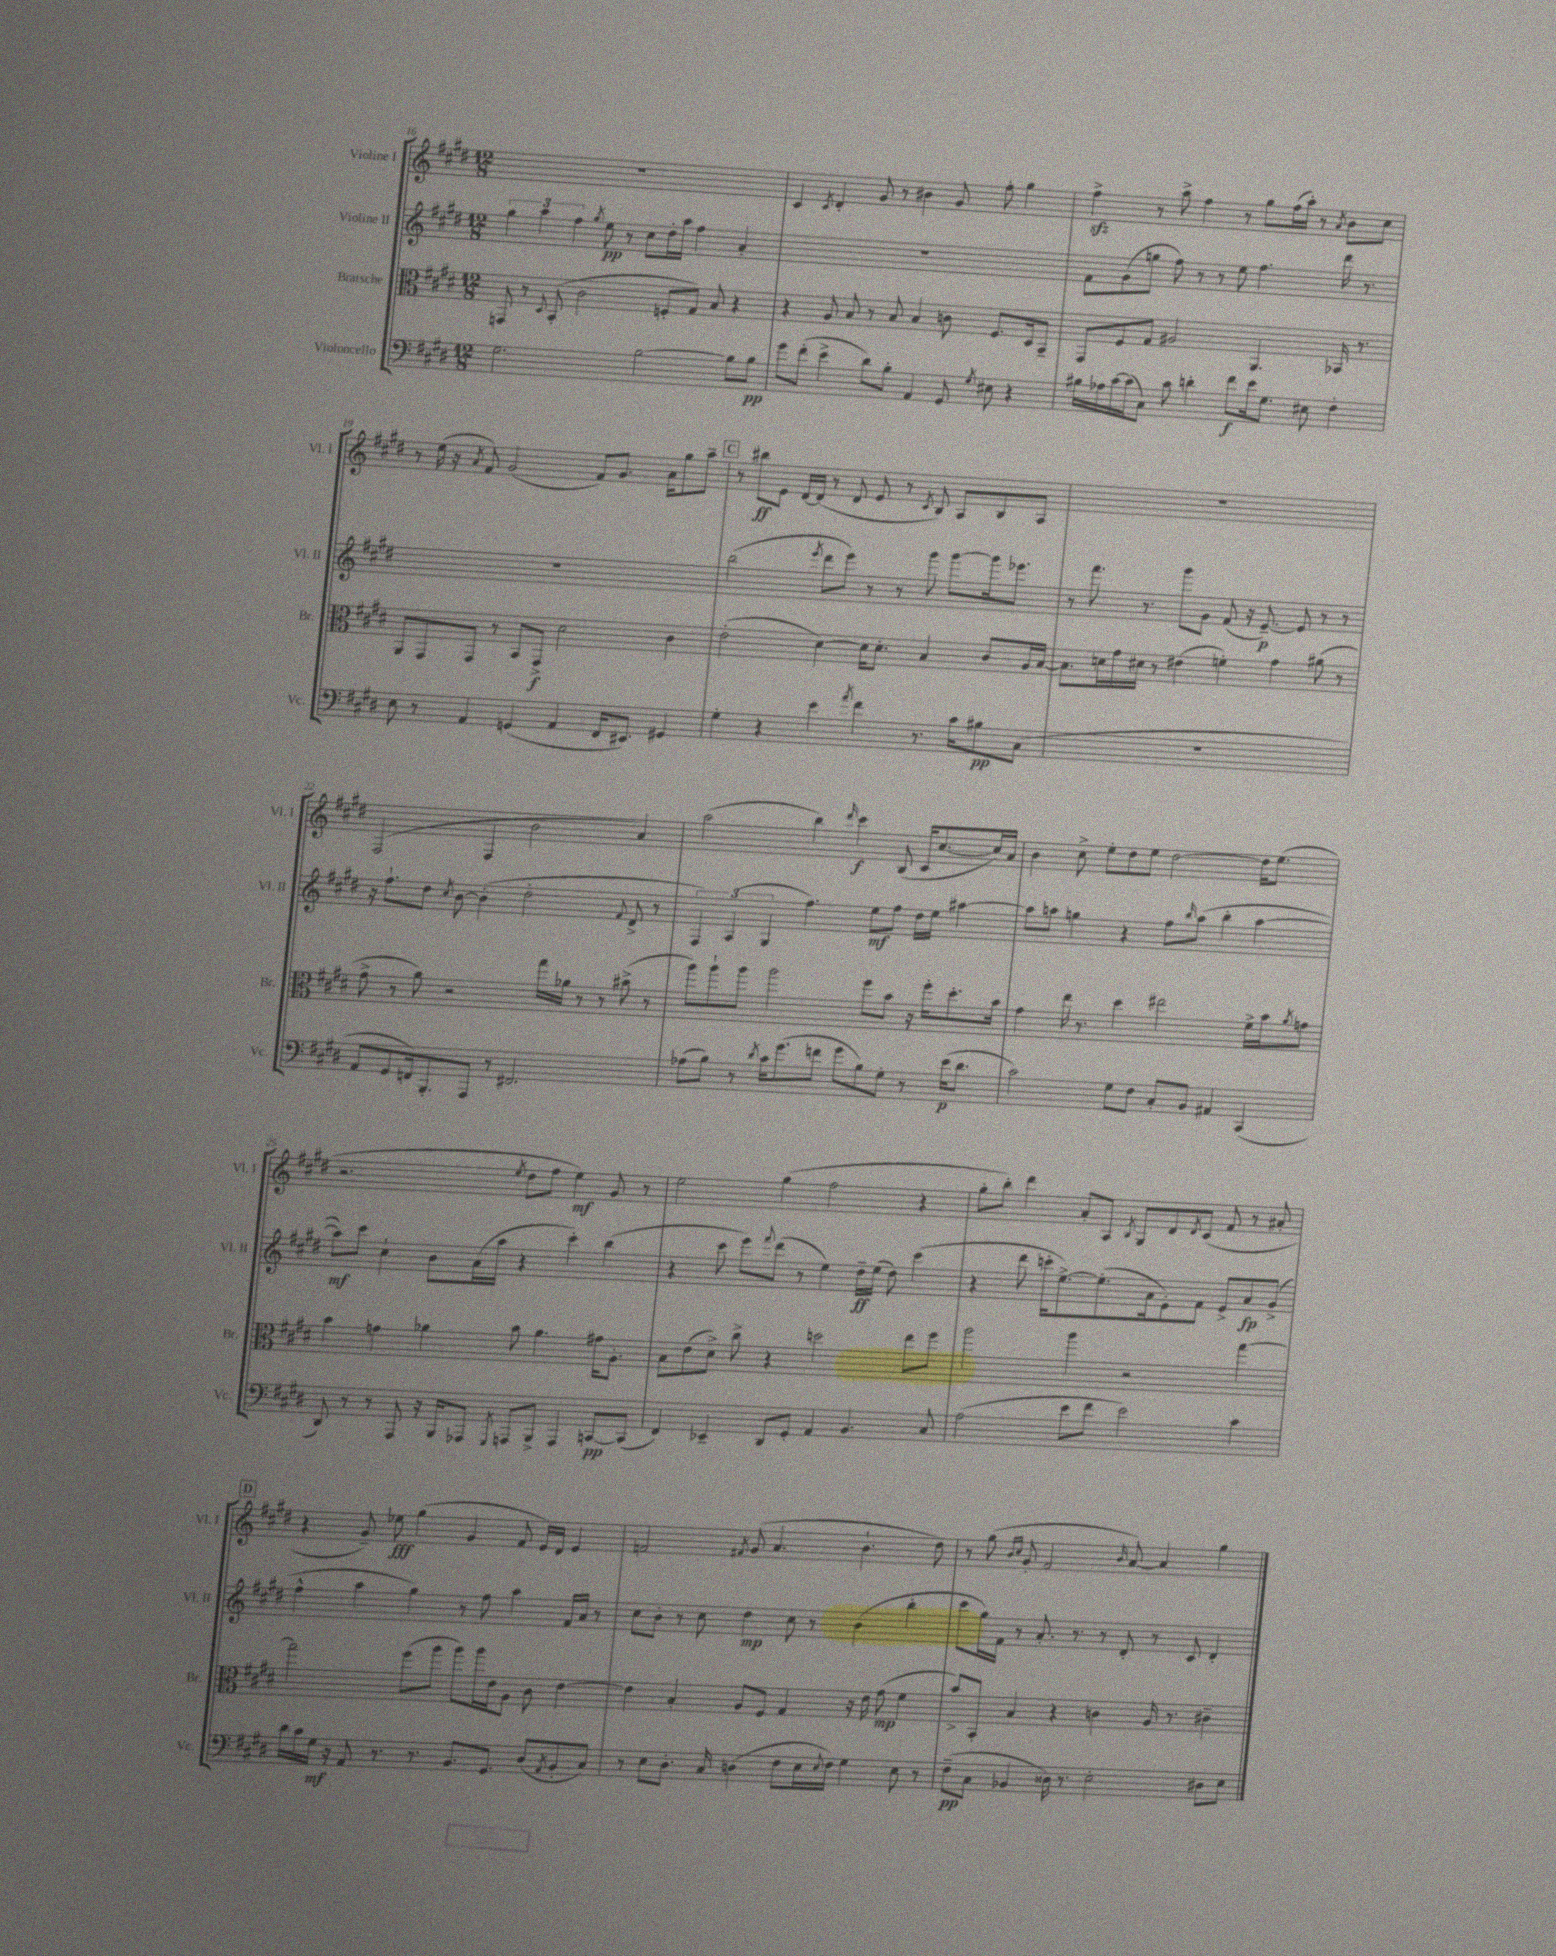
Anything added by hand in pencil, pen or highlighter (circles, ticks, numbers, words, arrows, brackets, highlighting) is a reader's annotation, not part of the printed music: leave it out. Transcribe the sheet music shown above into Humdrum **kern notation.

**kern	**dynam	**kern	**dynam	**kern	**dynam	**kern	**dynam
*part4	*part4	*part3	*part3	*part2	*part2	*part1	*part1
*staff4	*staff4	*staff3	*staff3	*staff2	*staff2	*staff1	*staff1
*I"Violoncello	*	*I"Bratsche	*	*I"Violine II	*	*I"Violine I	*
*I'Vc.	*	*I'Br.	*	*I'Vl. II	*	*I'Vl. I	*
*clefF4	*	*clefC3	*	*clefG2	*	*clefG2	*
*k[f#c#g#d#]	*	*k[f#c#g#d#]	*	*k[f#c#g#d#]	*	*k[f#c#g#d#]	*
*M12/8	*	*M12/8	*	*M12/8	*	*M12/8	*
=16	=16	=16	=16	=16	=16	=16	=16
2.G#\	.	8GGn/	.	6gg#\	.	1.r	.
.	.	8r	.	.	.	.	.
.	.	.	.	6aa\	.	.	.
.	.	8qqD#/	.	.	.	.	.
.	.	(8BB'/	.	.	.	.	.
.	.	.	.	6ff#\	.	.	.
.	.	2c#\	.	.	.	.	.
.	.	.	.	8qgg#/	.	.	.
.	.	.	.	8ee\	pp	.	.
.	.	.	.	8r	.	.	.
[2B\	.	.	.	8cc#\L	.	.	.
.	.	8Fn'/L	.	16dd#'\L	.	.	.
.	.	.	.	16aa\JJ	.	.	.
.	.	8G#/J)	.	4ff#\	.	.	.
.	.	8B/	.	.	.	.	.
8B\L]	.	4r	.	4a'/	.	.	.
8B\J	pp	.	.	.	.	.	.
=17	=17	=17	=17	=17	=17	=17	=17
8g#\L	.	4r	.	1.r	.	4c#/	.
(8f#'\J	.	.	.	.	.	.	.
.	.	.	.	.	.	8qc#/	.
4e^\	.	8A/	.	.	.	4d#'/	.
.	.	8B/	.	.	.	.	.
8d#\L)	.	8r	.	.	.	8g#/	.
8B'\J	.	8B/	.	.	.	8r	.
4AA/	.	4B/	.	.	.	4b#X\	.
8GG#/	.	8cn\	.	.	.	8g#/	.
8qG#/	.	.	.	.	.	.	.
8E#X\	.	8.F#/L	.	.	.	8ff#'\	.
4r	.	.	.	.	.	4gg#\	.
.	.	16D#/k	.	.	.	.	.
.	.	8BB~/J	.	.	.	.	.
=18	=18	=18	=18	=18	=18	=18	=18
16B#X\LL	.	8GG#/L	.	8f#\L	.	4ff#zz^\	.
16A-X\	.	.	.	.	.	.	.
[16c#\	.	8F#/	.	(8g#\	.	.	.
(16c#\J]	.	.	.	.	.	.	.
8C#\J)	.	8G#/J	.	8ggn\J	.	8r	.
8c#\	.	2A#X/	.	8ff#\)	.	8aa^\	.
4dn'\	.	.	.	8r	.	4ff#\	.
.	.	.	.	8r	.	.	.
8f#\L	f	.	.	8ee\	.	8r	.
16e\k	.	4.AA/	.	4.ff#\	.	8gg#\L	.
8.G#\J	.	.	.	.	.	.	.
.	.	.	.	.	.	(16ff#\L	.
.	.	.	.	.	.	16aa'\JJ)	.
8E#X\	.	.	.	.	.	8r	.
.	.	.	.	.	.	8qa/	.
4F#'\	.	16BB-X/	.	16ddd#\	.	8b\L	.
.	.	8.r	.	8.r	.	.	.
.	.	.	.	.	.	8cc#\J	.
!!LO:LB:g=z
=19	=19	=19	=19	=19	=19	=19	=19
8E\	.	8AA/L	.	1.r	.	8r	.
8r	.	8GG#/	.	.	.	(16ee\	.
.	.	.	.	.	.	16r	.
.	.	.	.	.	.	8qa/	.
4AA/	.	8GG#/J	.	.	.	8f#/)	.
.	.	8r	.	.	.	(2g#/	.
(4GGn/	.	8BB/L	.	.	.	.	.
.	.	8GG#^/J	f	.	.	.	.
4AA/	.	2d#\	.	.	.	.	.
.	.	.	.	.	.	8f#/L)	.
16FF#/KL	.	.	.	.	.	8.g#/J	.
8.EE#X/J)	.	.	.	.	.	.	.
.	.	.	.	.	.	16a\KL	.
4GG#X/	.	4c#\	.	.	.	8gg#\	.
.	.	.	.	.	.	8aa~\J	.
!!LO:REH:place=s1:t=C
=20	=20	=20	=20	=20	=20	=20	=20
4G#'\	.	(2e'\	.	(2bb\	.	8r	.
.	.	.	.	.	.	8bb#X\L	ff
4r	.	.	.	.	.	8e\J	.
.	.	.	.	.	.	[16d#/LL	.
.	.	.	.	.	.	(16d#/JJ]	.
.	.	.	.	8qeee/	.	.	.
4e\	.	[4d#\)	.	8ddd#\L	.	8r	.
.	.	.	.	8eee\J)	.	8d#/	.
8qa/	.	.	.	.	.	.	.
4f#\	.	16d#\KL]	.	8r	.	8e/	.
.	.	8.d#'\J	.	.	.	.	.
.	.	.	.	8r	.	8r	.
.	.	.	.	.	.	8qc#/	.
8.r	.	4B/	.	8ggg#\	.	8B/)	.
.	.	.	.	[8ggg#\L	.	8A/L	.
16c#\KL	.	.	.	.	.	.	.
8B#X\	pp	8c#/L	.	16ggg#\k]	.	8B/	.
.	.	.	.	8.eee-X\J	.	.	.
(8C#\J	.	16A/L	.	.	.	8A/J	.
.	.	[16B/JJ	.	.	.	.	.
=21	=21	=21	=21	=21	=21	=21	=21
1.r	.	8.B\L]	.	8r	.	1.r	.
.	.	.	.	8.fff#\	.	.	.
.	.	16dn\L	.	.	.	.	.
.	.	16g#\	.	.	.	.	.
.	.	16d#X\JJ	.	8.r	.	.	.
.	.	8r	.	.	.	.	.
.	.	(4e#X\	.	8ggg#\L	.	.	.
.	.	.	.	8g#\J	.	.	.
.	.	4fn'\)	.	(8f#/	.	.	.
.	.	.	.	16r	.	.	.
.	.	.	.	[8.e~/)	p	.	.
.	.	4g#\	.	.	.	.	.
.	.	.	.	8e/]	.	.	.
.	.	(8a#X\	.	8r	.	.	.
.	.	8r	.	8r	.	.	.
!!LO:LB:g=z
=22	=22	=22	=22	=22	=22	=22	=22
8AA/L	.	8g#^\	.	16r	.	(2F#/	.
.	.	.	.	8.ff#`\L	.	.	.
8GG#/	.	8r	.	.	.	.	.
16FFn/k)	.	8a\)	.	8dd#\J	.	.	.
8.BBB'/	.	.	.	.	.	.	.
.	.	.	.	8qcc#/	.	.	.
.	.	2r	.	[8b\	.	.	.
8AAA/J	.	.	.	(4b'\]	.	4F#/	.
8r	.	.	.	.	.	.	.
2.FF#X/	.	.	.	2dd#'\	.	2b\	.
.	.	16gg#\LL	.	.	.	.	.
.	.	16a-X\JJ	.	.	.	.	.
.	.	8r	.	.	.	.	.
.	.	8r	.	.	.	.	.
.	.	.	.	8qqf#/	.	.	.
.	.	(8b#X^\	.	8d#^/	.	4a/)	.
.	.	8r	.	8r	.	.	.
=23	=23	=23	=23	=23	=23	=23	=23
(8A-X\L	.	8aa\L)	.	6F#/)	.	(2aa\	.
8B\J)	.	8aa`\	.	.	.	.	.
.	.	.	.	(6A/	.	.	.
8r	.	8aa\J	.	.	.	.	.
.	.	.	.	6G#/	.	.	.
8qd#/	.	.	.	.	.	.	.
16c#\KL	.	2aa\	.	.	.	.	.
(8.g#\	.	.	.	.	.	.	.
.	.	.	.	4.ff#\)	.	4bb\)	.
8fn\J	.	.	.	.	.	.	.
.	.	.	.	.	.	16qqddd#/	.
8g#\L	.	.	.	.	.	4ccc#\	f
8B\)	.	8ff#\L	.	8ee\L	mf	.	.
8G#'\J	.	8b\J	.	8ff#\J	.	(8B/	.
8r	.	16r	.	16dd#\LL	.	16c#/KL	.
.	.	16ff#'\KL	.	16ee\JJ	.	[8.cc#/	.
(16e\KL	p	8.dd#'\	.	[4aa#X\	.	.	.
8.d#\J	.	.	.	.	.	.	.
.	.	.	.	.	.	16cc#/L])	.
.	.	16b\Jk	.	.	.	16a/JJ	.
=24	=24	=24	=24	=24	=24	=24	=24
2c#\)	.	4g#\	.	8aa#\L]	.	4b\	.
.	.	.	.	8aan\J	.	.	.
.	.	16ee\	.	4ggn\	.	8cc#^\	.
.	.	8.r	.	.	.	.	.
.	.	.	.	.	.	8ee'\L	.
8G#\L	.	4dd#\	.	4r	.	8dd#\	.
8F#\J	.	.	.	.	.	8ee\J	.
8C#'/L	.	2ee#X\	.	8ff#\L	.	[2dd#\	.
.	.	.	.	16qqbb/	.	.	.
8BB/J	.	.	.	(8aa\J	.	.	.
4AA#X/	.	.	.	4bb'\	.	.	.
(4CC#/	.	16f#^\LL	.	[4aa\	.	16dd#\KL]	.
.	.	16b\J	.	.	.	(8.ee\J	.
.	.	8qa/	.	.	.	.	.
.	.	8gn\J	.	.	.	.	.
!!LO:LB:g=z
=25	=25	=25	=25	=25	=25	=25	=25
8DD#/)	.	4b\	.	8aa\L])	mf	2.r	.
8r	.	.	.	8ccc#\J	.	.	.
8r	.	4gn\	.	4cc#`\	.	.	.
8AAA/	.	.	.	.	.	.	.
16r	.	4a-X\	.	8b\L	.	.	.
16BBB/KL	.	.	.	.	.	.	.
8AAA-X/J	.	.	.	(16a\L	.	.	.
.	.	.	.	16aa\JJ	.	.	.
8qGGG#/	.	.	.	.	.	8qee/	.
8AAAn/L	.	8b\	.	4r	.	8dd#\L	.
8BBB^/J	.	4.a-\	.	.	.	8ff#\J	.
4AAA/	.	.	.	4ccc#'\)	.	4ee\)	mf
[8CCn/L	pp	16g#X\KL	.	(4bb\	.	8g#/	.
.	.	8.A'\J	.	.	.	.	.
(8CC/J]	.	.	.	.	.	8r	.
=26	=26	=26	=26	=26	=26	=26	=26
4FF#/)	.	8B\L	.	4r	.	2ee\	.
.	.	(8e\	.	.	.	.	.
4EE-X~/	.	8d#^\J)	.	8ccc#\	.	.	.
.	.	8cc#^\	.	8eee\L)	.	.	.
.	.	.	.	8qqfff#/	.	.	.
8DD#/L	.	4r	.	(8ddd#\J	.	(4gg#\	.
8GG#'/J	.	.	.	8r	.	.	.
4AA/	.	2ddn\	.	4ee\)	.	2ff#\	.
4.BB/	.	.	.	16dd#~\LL	ff	.	.
.	.	.	.	(16ee\JJ	.	.	.
.	.	.	.	8dd#\)	.	.	.
.	.	8ee\L	.	(4ccc#\	.	4r	.
8C#/	.	8ff#\J	.	.	.	.	.
=27	=27	=27	=27	=27	=27	=27	=27
(2A\	.	2aa\	.	4r	.	8gg#'\L	.
.	.	.	.	.	.	8bb'\J)	.
.	.	.	.	8ddd#\	.	4ddd#\	.
.	.	.	.	16cccn'\KL	.	.	.
.	.	.	.	[8.ee^\)	.	.	.
8e\L	.	4aa\	.	.	.	8a'/L	.
8f#\J	.	.	.	(8.ee'\]	.	8A/J	.
.	.	.	.	.	.	8qB/	.
2e\)	.	2r	.	.	.	8G#/L	.
.	.	.	.	16a\k	.	.	.
.	.	.	.	8e'\)	.	8d#/	.
.	.	.	.	.	.	8qd#/	.
.	.	.	.	8f#\J	.	(8c#/J	.
.	.	.	.	8e^/L	.	8f#/	.
4c#\	.	[4gg#\	.	8a/	fp	8r	.
.	.	.	.	(8g#^/J	.	8a#X'/	.
!!LO:LB:g=z
!!LO:REH:place=s1:t=D
=28	=28	=28	=28	=28	=28	=28	=28
16d#\LL	.	2gg#\]	.	4ff#^^\	.	4r	.
16c#\	.	.	.	.	.	.	.
16G#\JJ	mf	.	.	.	.	.	.
16r	.	.	.	.	.	.	.
8AA/	.	.	.	4aa\	.	8g#~/)	.
8.r	.	.	.	.	.	8ee-X\	fff
.	.	(8ff#\L	.	4gg#\)	.	(4gg#\	.
8.r	.	.	.	.	.	.	.
.	.	8aa\J	.	.	.	.	.
8.BB/L	.	8aa\L)	.	8r	.	4g#/	.
.	.	16aa\L	.	8ff#\	.	.	.
8.GG#/J	.	16e\J	.	.	.	.	.
.	.	8A\J	.	4aa\	.	8f#/	.
(8D#/L	.	8c#\	.	.	.	16e/LL)	.
.	.	.	.	.	.	16d#/JJ	.
8qAA/	.	.	.	.	.	.	.
8BB'/	.	[4e\	.	16f#/LL	.	4e/	.
.	.	.	.	16a/JJ	.	.	.
8C#/J)	.	.	.	8r	.	.	.
=29	=29	=29	=29	=29	=29	=29	=29
8r	.	4e\]	.	8cc#\L	.	2fn/	.
8E\L	.	.	.	8b'\J	.	.	.
8.D#'\J	.	4B'/	.	8r	.	.	.
.	.	.	.	8cc#\	.	.	.
16C#/	.	.	.	.	.	.	.
.	.	.	.	.	.	8qf#X/	.
(4Dn\	.	8A/L	.	4dd#\	mp	(8g#/	.
.	.	8F#/J	.	.	.	4.a/	.
8F#\L	.	4G#/	.	8cc#\	.	.	.
16E\L	.	.	.	8r	.	.	.
8qqE/	.	.	.	.	.	.	.
16F#\JJ)	.	.	.	.	.	.	.
4G#\	.	16r	.	(4b\	.	4.b`\	.
.	.	16e\	.	.	.	.	.
.	.	(8g#\	mp	.	.	.	.
8E\	.	4f#\	.	4bb'\	.	.	.
8r	.	.	.	.	.	8dd#\)	.
=30	=30	=30	=30	=30	=30	=30	=30
(8F#~\L	pp	8b^/L)	.	8ccc#\L	.	8r	.
8C#\J	.	8BB'/J	.	16gg#\L)	.	(8gg#\	.
.	.	.	.	16f#\JJ	.	.	.
.	.	.	.	.	.	16qqb/LL	.
.	.	.	.	.	.	16qqcc#/JJ	.
4BB-X/	.	4B/	.	8r	.	8g#'/	.
.	.	.	.	8.a'/	.	2f#/	.
16D##X\)	.	4r	.	.	.	.	.
8.r	.	.	.	8.r	.	.	.
2E'\	.	4cn\	.	8r	.	.	.
.	.	.	.	.	.	16qqb/	.
.	.	.	.	8d#'/	.	[8a/)	.
.	.	16A/	.	8r	.	4a/]	.
.	.	8.r	.	.	.	.	.
.	.	.	.	8c#/	.	.	.
8D#X\L	.	4c#X~\	.	4d#'/	.	4gg#\	.
8E\J	.	.	.	.	.	.	.
==	==	==	==	==	==	==	==
*-	*-	*-	*-	*-	*-	*-	*-
